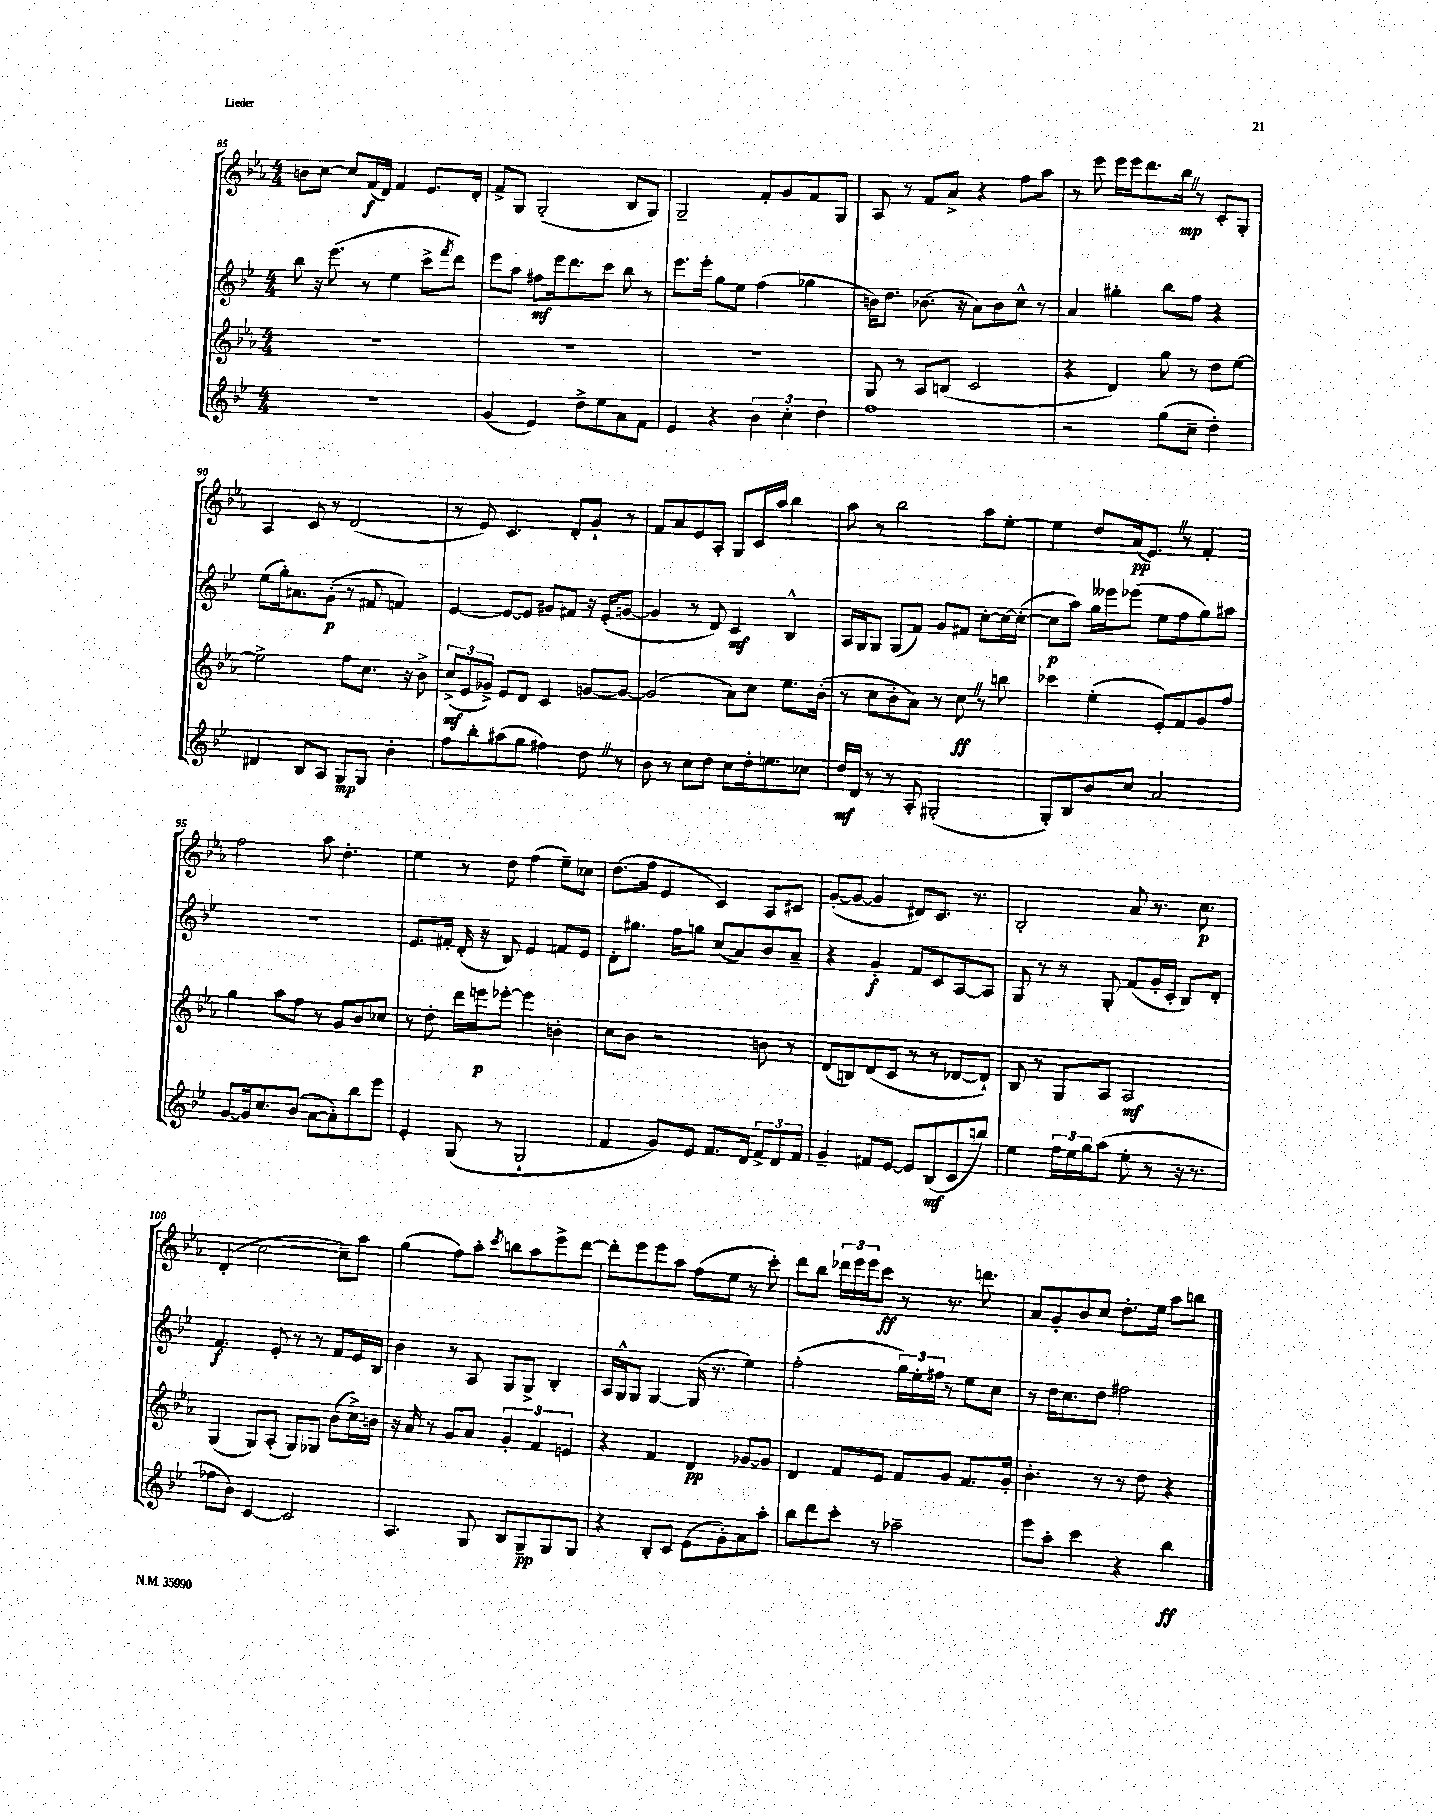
<<
\new StaffGroup <<
\new Staff = "s0" {
    \clef treble \key ees \major \numericTimeSignature \time 4/4
    b'8 c''8~ c''8 f'16\f( d'16) f'4 ees'8. d'16-. |
    f'8-> g8 g2-.( bes8 g8) |
    g2-- f'8-. g'8 f'8 g8 |
    aes8 r8 f'8 aes'8-> r4 f''8 aes''8 |
    r8 ees'''8 ees'''16 ees'''16 d'''8. bes''16\mp \once \override BreathingSign.text = \markup { \musicglyph "scripts.caesura.straight" } \breathe r8 c'8-. g8-. |
    aes4 c'8 r8 d'2( |
    r8 ees'8) c'4. d'8-. g'8-! r8 |
    f'8 aes'8 ees'8 aes8-. g8 c'16 aes''16 bes''4 |
    aes''8 r8 bes''2 aes''8 ees''8~-. |
    ees''4 d''8 aes'16\pp( ees'8.) \once \override BreathingSign.text = \markup { \musicglyph "scripts.caesura.straight" } \breathe r8 f'4-. |
    f''2 aes''8 d''4.-. |
    ees''4 r8 d''8 f''4( ees''8--) ces''8 |
    d''8.( f''16 ees'4 c'4) aes8 cis'8 |
    g'8~-.( g'8~ g'4 dis'8) c'8. r8. |
    bes2-. aes'8 r8. c''8.\p |
    d'4-.( c''2~ c''8--) aes''8 |
    g''4( f''8) aes''8-. \acciaccatura { c'''8 } b''8 aes''8 ees'''8-> d'''8~ |
    d'''8-. ees'''8 ees'''8 aes''8 f''8( ees''8 r8 c'''8-.) |
    d'''8 bes''8 \tuplet 3/2 { des'''16 ees'''16 ees'''16 } c'''8\ff r8 r8. d'''8. |
    aes'8 g'8-. bes'8 c''8 d''8.-. ees''16 aes''8 b''8 \bar "|." |
}
\new Staff = "s1" {
    \clef treble \key bes \major \numericTimeSignature \time 4/4
    bes''8 r16 ees'''8.( r8 ees''4 c'''8-> \acciaccatura { f'''8 } d'''8) |
    ees'''8 a''8 fis''8\mf ees'''16 d'''8. c'''8 bes''8 r8 |
    ees'''8. ees'''16-. g''8 ees''8 f''4( ges''4 |
    b'16) d''8. bes'8.( r16 a'8) bes'8 c''8-^ r8 |
    a'4 gis''4-. bes''8 f''8 r4 |
    ees''8( g''16-.) ais'8. g'8-.\p( r8 fis'8 f'4) |
    ees'4~ ees'8~ ees'8 gis'8 fis'8 r16 ees'16-.( g'8~ |
    g'4 r8 d'8) c'4\mf bes4-^ |
    a16 g16 g8 g8( f'8) g'8 fis'8 c''8~-. c''16~ c''16~-.( |
    c''8\p a''8) g''16 eeses'''16 ees'''8( ees''8 f''8 g''8) ais''8 |
    R1 |
    ees'8. fis'16-. d'16-.( r16 bes8) ees'4 f'8 ees'8 |
    d'8-. gis''8. f''16 g''8 c''8( a'8) bes'8 a'8-- |
    r4 g'4-.\f f'8 c'8 a8~ a8 |
    g8 r8 r8 g8-. f'8( g'16-. c'16-. bes8) d'8-. |
    f'4.\f ees'8-. r8 r8 f'8 ees'16 bes16 |
    bes'4 r8 a8 g8 g8-> bes4-. |
    a16 g16-^ g8 g4~ g16( r8. ees''4) |
    f''2-.( \tuplet 3/2 { g''16) ees''16-. fis''16 } r8 ees''8 c''8 |
    r8 d''16 c''8. d''8 fis''2 \bar "|." |
}
\new Staff = "s2" {
    \clef treble \key ees \major \numericTimeSignature \time 4/4
    R1 |
    R1 |
    R1 |
    g8 r8 aes8 b8( c'2 |
    r4 d'4) g''8 r8 d''8 ees''8~ |
    ees''2-> f''8 c''8. r16 bes'8-> |
    \tuplet 3/2 { c''8->\mf( ees'8 ges'8->) } ees'8 d'8 c'4 g'8~ g'8~ |
    g'2( aes'8) c''8 ees''8. bes'16-.( |
    r8 c''8 bes'8-. aes'8) r8 c''8\ff \once \override BreathingSign.text = \markup { \musicglyph "scripts.caesura.straight" } \breathe r8 b''8 |
    ces'''4 ees''4-.( ees'8-.) f'8 g'8 f''8 |
    g''4 aes''8 f''8 r8 g'8 bes'8 ces''8 |
    r8 d''8-. d'''16 e'''16\p ees'''8~-. ees'''4 b'4-. |
    c''8 bes'8 r2 b'8 r8 |
    d'8( b8) d'8( c'8 r8 r8 des'8~ des'8-!) |
    bes8 r8 g8 aes8 aes2\mf |
    g4( g8) aes8-.( g8) ges8 bes'8( c''16->) b'16 |
    r16 aes'16 r8 g'8 aes'8 \tuplet 3/2 { g'4-. f'4 e'4 } |
    r4 f'4 d'4\pp ges'8~ ges'8 |
    d'4 f'8 ees'8 f'8 g'8 f'8. g'16-. |
    bes'4.-. r8 r8 d''8 r4 \bar "|." |
}
\new Staff = "s3" {
    \clef treble \key bes \major \numericTimeSignature \time 4/4
    R1 |
    g'4( ees'4) d''8-> ees''8 a'8 f'8 |
    ees'4 r4 \tuplet 3/2 { bes'4 c''4-. d''4 } |
    f''1 |
    r2 g''8( c''8-- d''4-.) |
    dis'4 bes8 a8 g8\mp g8 bes'4-. |
    f''8 bes''8-. ais''8( g''8 fis''4) d''8 \once \override BreathingSign.text = \markup { \musicglyph "scripts.caesura.straight" } \breathe r8 |
    bes'8 r8 c''8 d''8 c''8 d''16-. e''8. ces''8 |
    d''16\mf d'16 r8 r8 a8-. gis2-.( |
    g8-.) bes8 bes'8 c''8 a'2 |
    g'8~ g'16 c''8. bes'8( a'8~ a'8-.) bes''8 ees'''8 |
    ees'4-. g8( r8 g2-! |
    f'4 g'8) ees'8 f'8. d'16 \tuplet 3/2 { f'8-> d'8 f'8 } |
    g'4-- fis'8 ees'8~ ees'8 bes8\mf( c'8 b''8) |
    ees''4 \tuplet 3/2 { f''16 ees''16 g''16 } a''8( ees''8-. r8 r16 r8. |
    fes''8 bes'8) c'4~ c'2 |
    a4. g8 bes8 g8--\pp g8 g8 |
    r4 bes8-. c'8 ees'8( g'8-.) a'8 a''8-. |
    bes''8 d'''8 c'''8-. r8 aes''2-- |
    ees'''8 a''8-. c'''4 r4 bes''4\ff \bar "|." |
}
>>
>>
\layout { \context { \Score currentBarNumber = #85 } }
